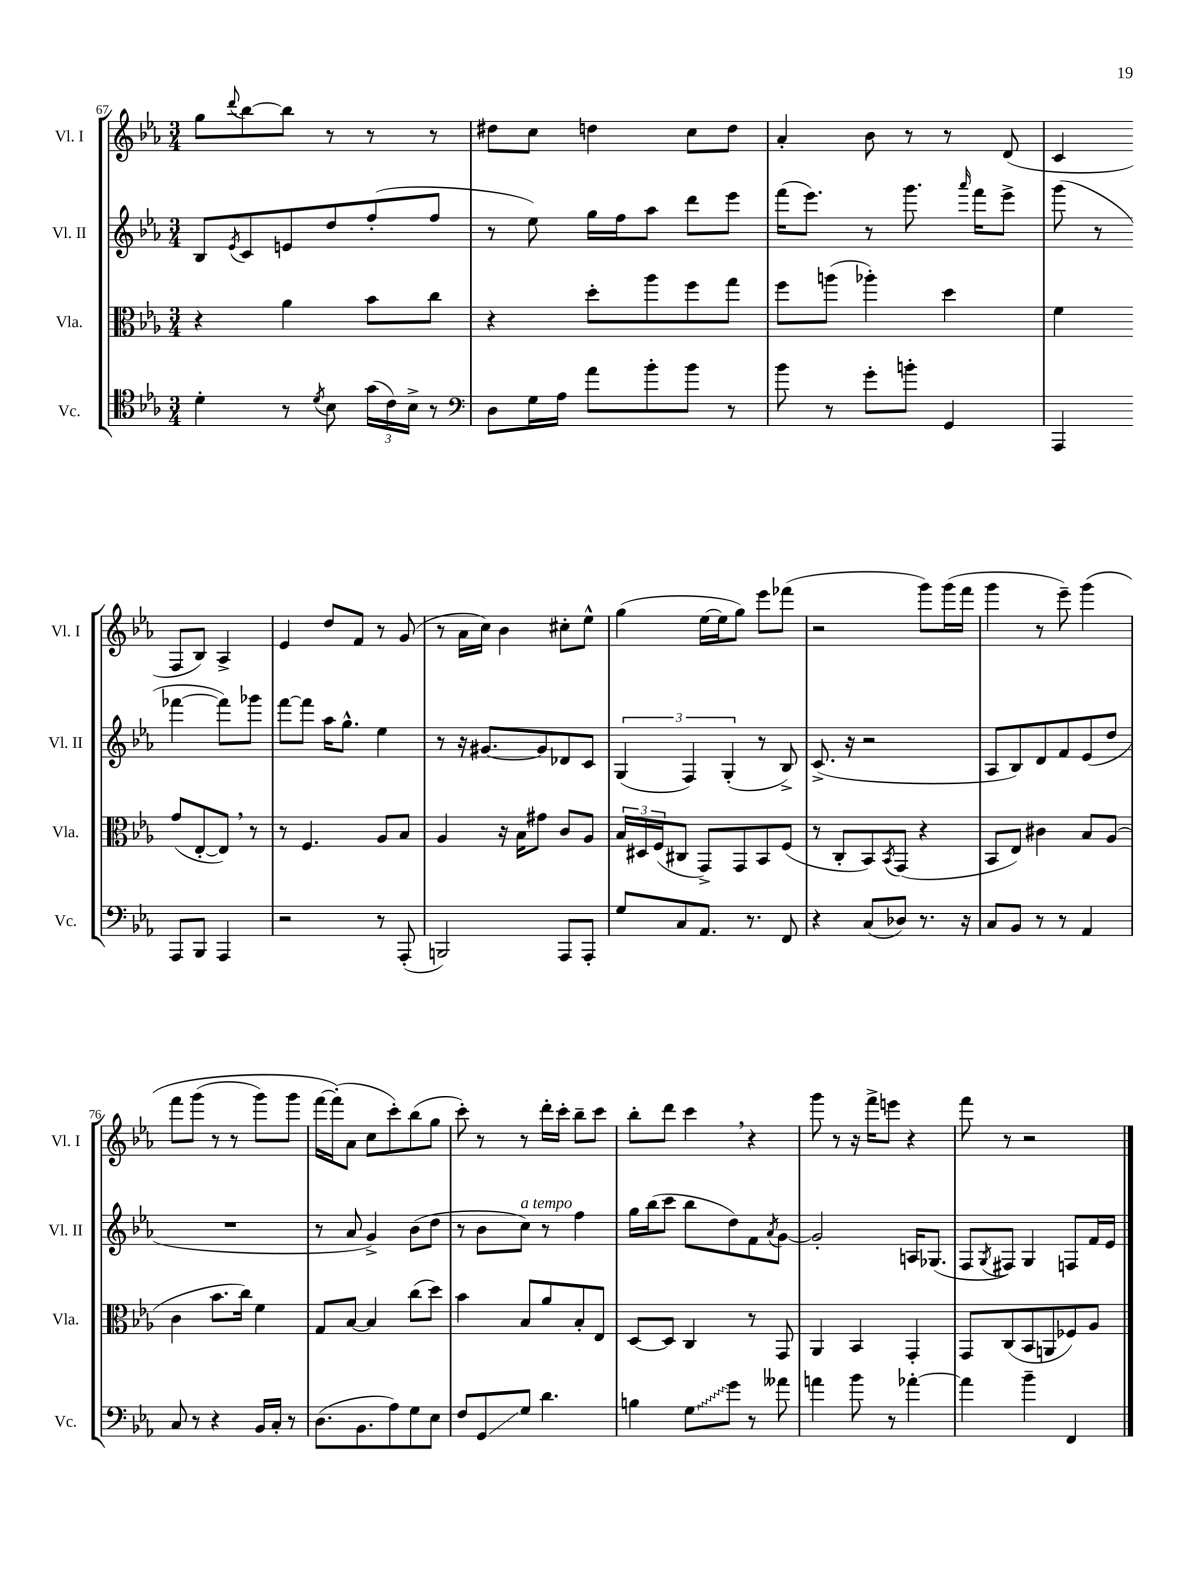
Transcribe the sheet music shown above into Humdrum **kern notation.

**kern	**kern	**kern	**kern
*staff4	*staff3	*staff2	*staff1
*clefC4	*clefC3	*clefG2	*clefG2
*k[b-e-a-]	*k[b-e-a-]	*k[b-e-a-]	*k[b-e-a-]
*M3/4	*M3/4	*M3/4	*M3/4
4d'\	4r	8B-/L	8gg\L
.	.	8qe-/	8qqddd/
.	.	8c/	[8bb-\
8r	4a-\	8e/	8bb-\]J
8qd/	.	.	.
8B-\	.	8dd/	8r
(24g\LL	8b-\L	(8ff'/	8r
24c\)	.	.	.
24B-^\JJ	.	.	.
8r	8cc\J	8ff/J	8r
=	=	=	=
*clefF4	*	*	*
8D\L	4r	8r	8dd#\L
16G\L	.	8ee-\)	8cc\J
16A-\JJ	.	.	.
8a-\L	8dd'\L	16gg\LL	4dd\
.	.	16ff\J	.
8b-'\	8aa-\	8aa-\J	.
8b-\J	8ff\	8ddd\L	8cc\L
8r	8gg\J	8eee-\J	8dd\J
=	=	=	=
8b-\	8ff\L	(16fff\LK	4a-'/
.	.	8.eee-\J)	.
8r	(8aa\J	.	.
8g'\L	4aa-'\)	8r	8b-\
8b'\J	.	8.ggg\	8r
4GG/	4dd\	.	8r
.	.	16qqaaa-/	.
.	.	16fff\LK	.
.	.	8eee-^\J	(8d/
=	=	=	=
4AAA-/	4f\	(8ggg\	4c/
.	.	8r	.
8AAA-/L	(8g/L	[4fff-\	8F/L
8BBB-/J	[8E-'/	.	8B-/J)
4AAA-/	8E-/]J)	8fff-\]L)	4A-^/
.	8r	8ggg-\J	.
=	=	=	=
2r	8r	[8fff\L	4e-/
.	4.F/	8fff\]J	.
.	.	16aa-\LK	8dd/L
.	.	8.gg^^\J	.
.	.	.	8f/J
8r	8A-/L	4ee-\	8r
(8AAA-'/	8B-/J	.	(8g/
=	=	=	=
2BBB/)	4A-/	8r	8r
.	.	16r	16a-\LL
.	.	[8.g#/L	16cc\JJ)
.	16r	.	4b-\
.	16B-\LK	.	.
.	8g#\J	8g#/]	.
8AAA-/L	8c/L	8d-/	8cc#'\L
8AAA-'/J	8A-/J	8c/J	8ee-^^\J
=	=	=	=
8G/L	24B-/LL	(6G/	(4gg\
.	24D#/	.	.
.	(24F/J	.	.
8C/	8C#/J	.	.
.	.	6F/)	.
8.AA-/J	8GG^/L)	.	[16ee-\LL
.	.	.	16ee-\]J
.	.	(6G'/	.
.	8GG/	.	8gg\J)
8.r	.	.	.
.	8BB-/	8r	8eee-\L
8FF/	(8F/J	8B-^/)	(8fff-\J
=	=	=	=
4r	8r	(8.c^/	2r
.	8C'/L	.	.
.	.	16r	.
(8C/L	8BB-/)	2r	.
.	8qBB-/	.	.
8D-/J)	(8GG/J	.	.
8.r	4r	.	8ggg\L)
.	.	.	(16ggg\L
16r	.	.	16fff\JJ
=	=	=	=
8C/L	8BB-/L	8A-/L	4ggg\
8BB-/J	8E-/J)	8B-/)	.
8r	4c#\	8d/	8r
8r	.	8f/	8eee-~\)
4AA-/	8B-/L	(8e-/	&(4ggg\
.	(8A-/J	8dd/J	.
=	=	=	=
8C/	4c\	2.r	8fff\L
8r	.	.	(8ggg\J
4r	8.b-\L	.	8r
.	.	.	8r
.	16cc\Jk)	.	.
16BB-/LL	4f\	.	8ggg\L)
16C'/JJ	.	.	.
8r	.	.	8ggg\J
=	=	=	=
(8.D\L	8G/L	8r	[16fff\LL
.	.	.	(16fff'\]J&)
.	[8B-/J	8a-/	8a-\J
8.BB-\	.	.	.
.	4B-/]	4g^/)	8cc\L
8A-\)	.	.	8ccc'\)
8G\	(8cc\L	(8b-\L	(8bb-\
8E-\J	8dd\J)	8dd\J	8gg\J
=	=	=	=
8F/L	4b-\	8r	8ccc'\)
8GG/	.	8b-\L	8r
8G/J	8B-/L	8cc\J)	8r
4.d\	8a-/	8r	16ddd'\LL
.	.	.	16ccc'\JJ
.	8B-'/	4ff\	8bb-~\L
.	8E-/J	.	8ccc\J
=	=	=	=
4B\	[8D/L	16gg\LL	8bb-'\L
.	.	(16bb-\J	.
.	8D/]J	8ccc\J	8ddd\J
8G\L	4C/	8bb-\L	4ccc\
8g\J	.	8dd\)	.
8r	8r	8f\	4r
.	.	8qa-/	.
8a--\	8GG/	[8g\J	.
=	=	=	=
4a\	4AA-/	2g'/]	8ggg\
.	.	.	8r
8b-\	4BB-/	.	16r
.	.	.	16fff^\LK
8r	.	.	8eee\J
[4a-'\	4GG'/	16A/LK	4r
.	.	(8.G-/J	.
=	=	=	=
4a-\]	8GG/L	8F/L	8fff\
.	.	8qG/	.
.	(8C/	8F#/J)	8r
4b-~\	8BB-/	4G/	2r
.	8AA/	.	.
4FF/	8F-/)	8F/L	.
.	8A-/J	16f/L	.
.	.	16e-/JJ	.
==	==	==	==
*-	*-	*-	*-
